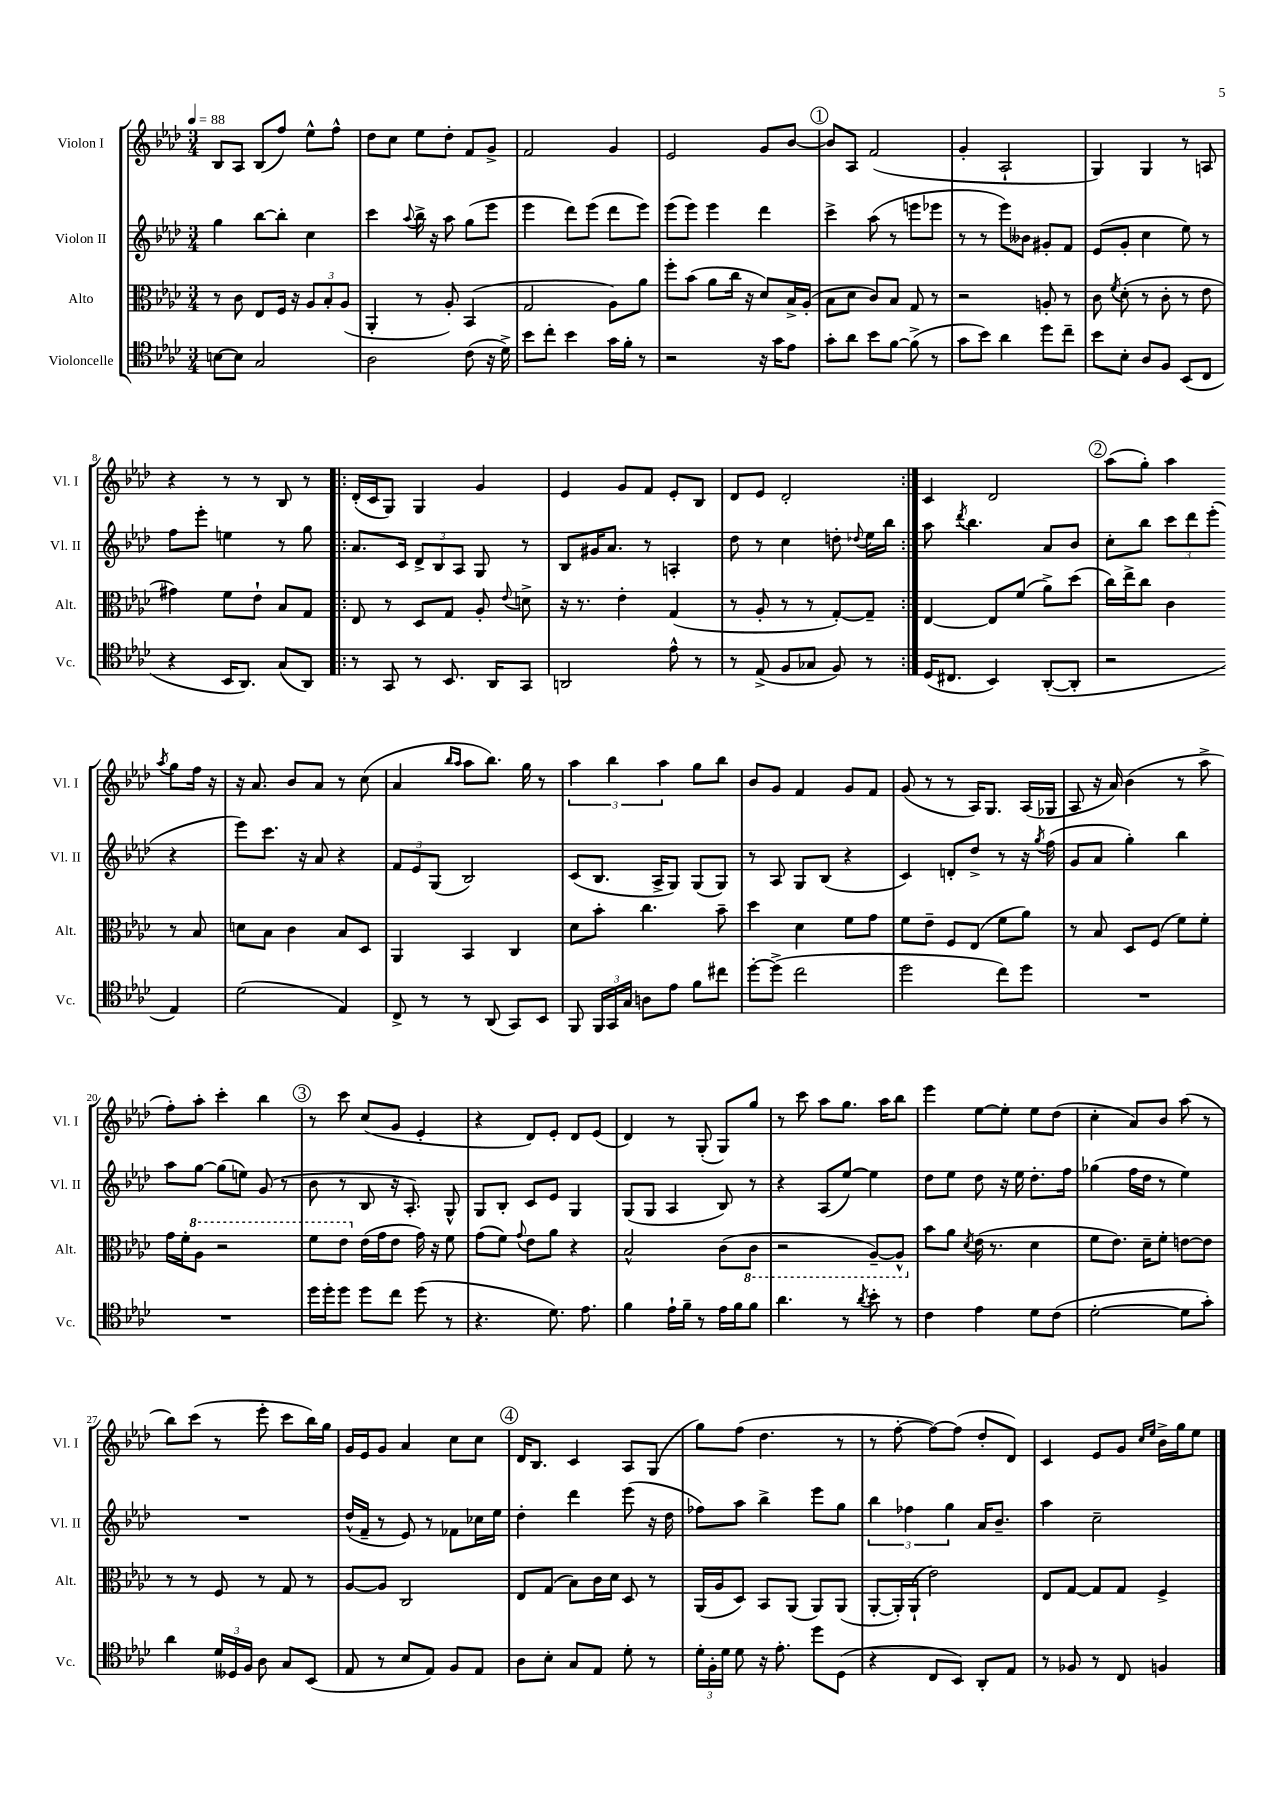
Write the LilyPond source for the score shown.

<<
\new StaffGroup <<
\new Staff = "s0" \with { instrumentName = "Violon I" shortInstrumentName = "Vl. I" } {
    \clef treble \key aes \major \numericTimeSignature \time 3/4 \tempo 4 = 88
    \autoBeamOff bes8[ aes8] bes8[( f''8]) ees''8[-^ f''8]-^ |
    des''8[ c''8] ees''8[ des''8]-. f'8[ g'8]-> |
    f'2 g'4 |
    ees'2 g'8[ bes'8]~ |
    \mark \markup { \circle "1" } bes'8[ aes8] f'2( |
    g'4-. aes2-! |
    g4) g4 r8 a8 |
    r4 r8 r8 bes8 r8 |
    \repeat volta 2 { des'16[-.( c'16 g8]) g4 g'4 |
    ees'4 g'8[ f'8] ees'8[-. bes8] |
    des'8[ ees'8] des'2-. | }
    c'4 des'2 |
    \mark \markup { \circle "2" } aes''8[( g''8]-.) aes''4 \acciaccatura { aes''8 } g''8[ f''16] r16 |
    r16 aes'8. bes'8[ aes'8] r8 c''8( |
    aes'4 \grace { bes''16[ aes''16] } aes''8[ bes''8.]) g''16 r8 |
    \tuplet 3/2 { aes''4 bes''4 aes''4 } g''8[ bes''8] |
    bes'8[ g'8] f'4 g'8[ f'8] |
    g'8( r8 r8 aes16[) g8.] aes16[( ges16] |
    aes8 r16 aes'16) bes'4( r8 aes''8-> |
    f''8[-.) aes''8]-. c'''4-. bes''4 |
    \mark \markup { \circle "3" } r8 c'''8 c''8[( g'8] ees'4-. |
    r4 des'8[) ees'8]-. des'8[ ees'8]( |
    des'4) r8 g8-.( g8[) g''8] |
    r8 c'''8 aes''8[ g''8.] aes''16[ bes''8] |
    ees'''4 ees''8[~ ees''8]-. ees''8[ des''8]( |
    c''4-. aes'8[) bes'8] aes''8( r8 |
    bes''8[) c'''8]( r8 ees'''8-. c'''8[ bes''16) g''16] |
    g'16[ ees'16 g'8] aes'4 c''8[ c''8] |
    \mark \markup { \circle "4" } des'16[ bes8.] c'4 aes8[ g8]( |
    g''8[) f''8]( des''4. r8 |
    r8 f''8~-. f''8[~) f''8]( des''8[-. des'8]) |
    c'4 ees'8[ g'8] \grace { c''16[ ees''16] } bes'16[-> g''16 ees''8] \bar "|." |
}
\new Staff = "s1" \with { instrumentName = "Violon II" shortInstrumentName = "Vl. II" } {
    \clef treble \key aes \major \numericTimeSignature \time 3/4
    \autoBeamOff g''4 bes''8[~ bes''8]-. c''4 |
    c'''4 \appoggiatura { aes''8 } bes''16-> r16 aes''8 g''8[( ees'''8] |
    ees'''4 des'''8[) ees'''8]( des'''8[ ees'''8]) |
    ees'''8[( ees'''8]) ees'''4 des'''4 |
    \mark \markup { \circle "1" } c'''4-> aes''8( r8 e'''8[ ees'''8] |
    r8 r8 ees'''8[) beses'8] gis'8[-. f'8] |
    ees'8[( g'8]-. c''4 ees''8) r8 |
    f''8[ ees'''8]-. e''4 r8 g''8 |
    \repeat volta 2 { aes'8.[ c'16] \tuplet 3/2 { des'8[-> bes8 aes8] } g8 r8 |
    bes8[ gis'16 aes'8.] r8 a4-. |
    des''8 r8 c''4 d''8-. \appoggiatura { des''8 } ees''16[ bes''16] | }
    aes''8 \acciaccatura { des'''8 } bes''4. aes'8[ bes'8] |
    \mark \markup { \circle "2" } c''8[-. bes''8] \tuplet 3/2 { c'''8[ des'''8 ees'''8]-.( } r4 |
    ees'''8[) c'''8.] r16 aes'8 r4 |
    \tuplet 3/2 { f'8[ ees'8 g8]( } bes2) |
    c'8[( bes8.] aes16[-> g8]) g8[( g8]) |
    r8 aes8 g8[ bes8]( r4 |
    c'4) d'8[-. des''8]-> r8 r16 \acciaccatura { g''8 } f''16( |
    g'8[ aes'8] g''4-.) bes''4 |
    aes''8[ g''8]~ g''8[( e''8]) g'8( r8 |
    \mark \markup { \circle "3" } bes'8 r8 bes8 r16 aes8.-.) g8-^ |
    g8[ bes8]-. c'8[ ees'8] g4 |
    g8[( g8] aes4 bes8) r8 |
    r4 aes8[( ees''8]~) ees''4 |
    des''8[ ees''8] des''8 r16 ees''16 des''8.[-. f''16] |
    ges''4( f''16[ des''16] r8 ees''4) |
    R2. |
    des''16[-^( f'16]-- r8 ees'8) r8 fes'8[ ces''16 ees''16] |
    \mark \markup { \circle "4" } des''4-. des'''4 ees'''8( r16 des''16 |
    fes''8[) aes''8] bes''4-> ees'''8[ g''8] |
    \tuplet 3/2 { bes''4 fes''4 g''4 } aes'16[ bes'8.]-- |
    aes''4 c''2-- \bar "|." |
}
\new Staff = "s2" \with { instrumentName = "Alto" shortInstrumentName = "Alt." } {
    \clef alto \key aes \major \numericTimeSignature \time 3/4
    \autoBeamOff r8 c'8 ees8[ f16] r16 \tuplet 3/2 { aes8[ bes8-. aes8]( } |
    aes,4-. r8 aes8-.) bes,4( |
    g2 aes8[) aes'8] |
    f''8[-. bes'8]( aes'8[ c''16] r16 des'8[) bes16-> aes16]-.( |
    \mark \markup { \circle "1" } bes8[ des'8] c'8[) bes8] g8 r8 |
    r2 a8-. r8 |
    c'8 \acciaccatura { f'8 } des'8-.( r8 c'8-. r8 ees'8 |
    gis'4) f'8[ ees'8]-! bes8[ g8] |
    \repeat volta 2 { ees8 r8 des8[ g8] aes8-. \appoggiatura { ees'8 } d'8-> |
    r16 r8. ees'4-. g4( |
    r8 aes8-. r8 r8 g8[~-.) g8]-- | }
    ees4~ ees8[ f'8]( aes'8[->) des''8]( |
    \mark \markup { \circle "2" } c''16[) ees''16-> c''8] c'4 r8 bes8 |
    d'8[ bes8] c'4 bes8[ des8] |
    aes,4 bes,4 c4 |
    des'8[ bes'8]-. c''4. bes'8-- |
    des''4 des'4 f'8[ g'8] |
    f'8[ ees'8]-- f8[ ees8]( f'8[ aes'8]) |
    r8 bes8 des8[ f8]( f'8[) f'8]-. |
    g'16[ f'16-. \ottava #1 aes'8] r2 |
    \mark \markup { \circle "3" } f''8[ ees''8] \ottava #0 ees'16[( g'16 ees'8] g'16) r16 f'8 |
    g'8[( f'8]) \appoggiatura { g'8 } ees'8[ aes'8] r4 |
    bes2-^ c'8[( \ottava #-1 c8] |
    r2 aes,8[~--) aes,8]-^ \ottava #0 |
    bes'8[ aes'8] \acciaccatura { des'8 } ees'16( r8. des'4 |
    f'8[ ees'8.]) des'16[-- f'8]-. e'8[~ e'8] |
    r8 r8 f8 r8 g8 r8 |
    aes8[~ aes8] c2 |
    \mark \markup { \circle "4" } ees8[ g8]( bes8[) c'16 des'16] des8 r8 |
    aes,16[( aes16 des8]) bes,8[ aes,8]( aes,8[) aes,8]( |
    aes,8[~-. aes,16-.) aes,16]-!( ees'2) |
    ees8[ g8]~ g8[ g8] f4-> \bar "|." |
}
\new Staff = "s3" \with { instrumentName = "Violoncelle" shortInstrumentName = "Vc." } {
    \clef tenor \key aes \major \numericTimeSignature \time 3/4
    \autoBeamOff b8[~ b8] g2 |
    aes2 c'8( r16 des'16->) |
    bes'8[ c''8]-. bes'4 g'16[ f'16]-. r8 |
    r2 r16 g'16[ ees'8] |
    \mark \markup { \circle "1" } g'8[-. aes'8] bes'8[ f'8]~ f'8->( r8 |
    g'8[ bes'8]) aes'4 des''8[ c''8]-- |
    bes'8[ bes8]-. aes8[ f8] bes,8[( c8] |
    r4 bes,16[ aes,8.]) g8[( aes,8]) |
    \repeat volta 2 { r8 g,8 r8 bes,8. aes,16[ g,8] |
    a,2 ees'8-^ r8 |
    r8 ees8->( f8[ ges8] f8) r8 | }
    des16[( cis8.] bes,4) aes,8[~-.( aes,8]-. |
    \mark \markup { \circle "2" } r2 ees4) |
    des'2( ees4) |
    c8-> r8 r8 aes,8( g,8[) bes,8] |
    f,8 \tuplet 3/2 { f,16[ g,16 g16] } a8[ ees'8] f'8[ cis''8] |
    des''8[~-. des''8]->( c''2 |
    des''2 c''8[) des''8] |
    R2. |
    R2. |
    \mark \markup { \circle "3" } des''16[ des''16-. des''8] des''8[ c''8] des''8( r8 |
    r4. des'8.) ees'8. |
    f'4 ees'16[-! f'16]-- r8 ees'16[ f'16 f'8] |
    aes'4. r8 \acciaccatura { aes'8 } bes'8-. r8 |
    c'4 ees'4 des'8[ c'8]( |
    des'2~-. des'8[ g'8]-.) |
    aes'4 \tuplet 3/2 { des'16[ deses16 f16] } aes8 g8[ bes,8]( |
    ees8 r8 bes8[ ees8]) f8[ ees8] |
    \mark \markup { \circle "4" } aes8[ bes8]-. g8[ ees8] des'8-. r8 |
    \tuplet 3/2 { des'16[-. f16-. des'16] } des'8 r16 ees'8.-. des''8[ des8]( |
    r4 c8[ bes,8]) aes,8[-. ees8] |
    r8 fes8 r8 c8 f4 \bar "|." |
}
>>
>>
